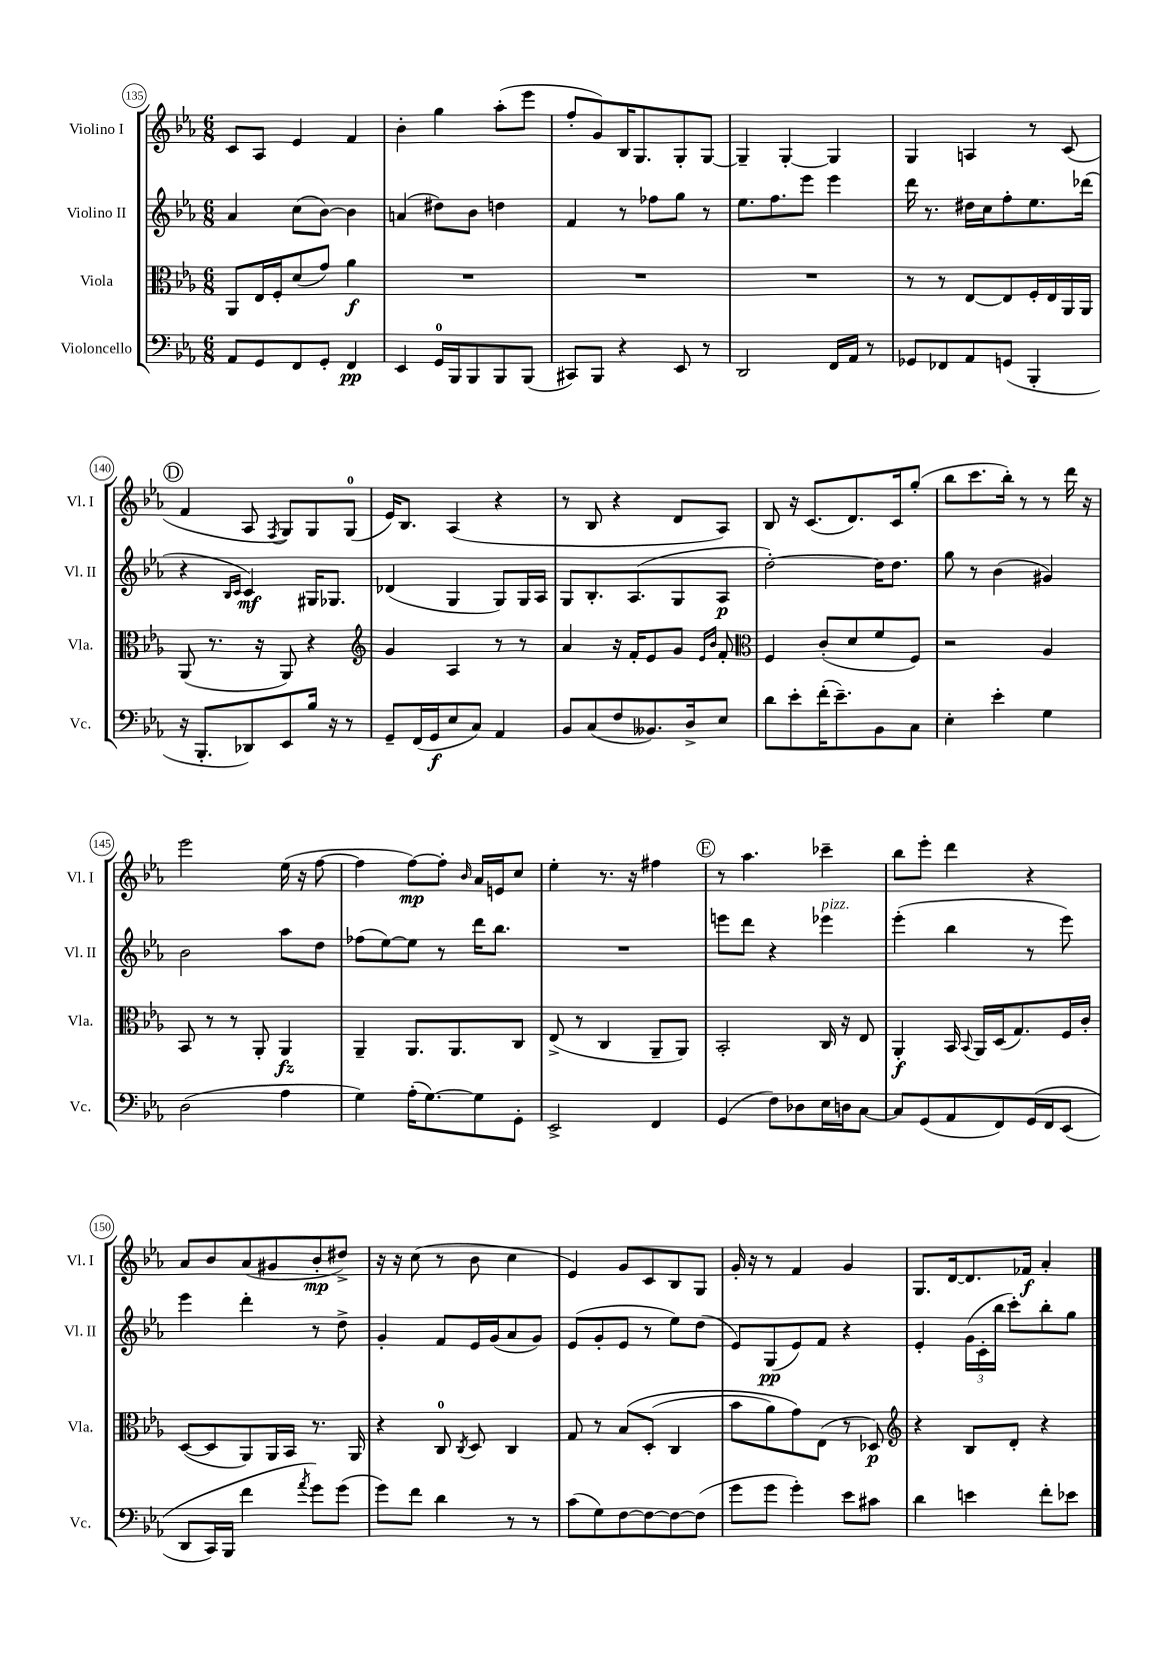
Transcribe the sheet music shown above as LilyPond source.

<<
\new StaffGroup <<
\new Staff = "s0" \with { instrumentName = "Violino I" shortInstrumentName = "Vl. I" } {
    \clef treble \key ees \major \numericTimeSignature \time 6/8
    \autoBeamOff c'8[ aes8] ees'4 f'4 |
    bes'4-. g''4 aes''8[-.( ees'''8] |
    f''8[-. g'8) bes16 g8. g8-. g8]~ |
    g4-- g4~-. g4 |
    g4 a4 r8 c'8( |
    \mark \markup { \circle "D" } f'4 aes8 \acciaccatura { f8 } g8[) g8 g8]-0( |
    ees'16[) bes8.] aes4( r4 |
    r8 bes8 r4 d'8[ aes8]) |
    bes8 r16 c'8.[( d'8.) c'16 g''8]-.( |
    bes''8[ c'''8. bes''16]-.) r8 r8 d'''16 r16 |
    ees'''2 ees''16( r16 f''8~ |
    f''4 f''8[~\mp) f''8]-. \grace { bes'16 } aes'16[ e'16 c''8] |
    ees''4-. r8. r16 fis''4 |
    \mark \markup { \circle "E" } r8 aes''4. ces'''4-- |
    bes''8[ ees'''8]-. d'''4 r4 |
    aes'8[ bes'8 aes'8( gis'8 bes'8-.\mp dis''8]->) |
    r16 r16 c''8( r8 bes'8 c''4 |
    ees'4) g'8[ c'8 bes8 g8] |
    g'16-. r16 r8 f'4 g'4 |
    g8.[ d'16~ d'8. fes'16]\f aes'4-. \bar "|." |
}
\new Staff = "s1" \with { instrumentName = "Violino II" shortInstrumentName = "Vl. II" } {
    \clef treble \key ees \major \numericTimeSignature \time 6/8
    \autoBeamOff aes'4 c''8[( bes'8]~) bes'4 |
    a'4( dis''8[) bes'8] d''4 |
    f'4 r8 fes''8[ g''8] r8 |
    ees''8.[ f''8. ees'''8] ees'''4 |
    d'''16 r8. dis''16[ c''16 f''8-. ees''8. des'''16]( |
    \mark \markup { \circle "D" } r4 \grace { bes16[ c'16] } c'4\mf) gis16[ ges8.] |
    des'4( g4 g8[) g16 aes16] |
    g8[ bes8.-. aes8.( g8 aes8]\p |
    d''2~-.) d''16[ d''8.] |
    g''8 r8 bes'4( gis'4) |
    bes'2 aes''8[ d''8] |
    fes''8[( ees''8~) ees''8] r8 d'''16[ bes''8.] |
    R2. |
    \mark \markup { \circle "E" } e'''8[ d'''8] r4 ees'''4^\markup { \italic "pizz." } |
    ees'''4-.( bes''4 r8 ees'''8) |
    ees'''4 d'''4-. r8 d''8-> |
    g'4-. f'8[ ees'16 g'16( aes'8 g'8]) |
    ees'8[( g'8-. ees'8] r8 ees''8[) d''8]( |
    ees'8[) g8\pp( ees'8) f'8] r4 |
    ees'4-. \tuplet 3/2 { g'16[( c'16-. bes''16] } c'''8[-.) bes''8-. g''8] \bar "|." |
}
\new Staff = "s2" \with { instrumentName = "Viola" shortInstrumentName = "Vla." } {
    \clef alto \key ees \major \numericTimeSignature \time 6/8
    \autoBeamOff aes,8[ ees16 f16-. d'8( g'8]) aes'4\f |
    R2. |
    R2. |
    R2. |
    r8 r8 ees8[~ ees8 f16-. ees16 aes,16 aes,16] |
    \mark \markup { \circle "D" } aes,8( r8. r16 aes,8) r4 |
    \clef treble g'4 aes4 r8 r8 |
    aes'4 r16 f'16[-. ees'8 g'8] \grace { ees'16[ bes'16] } f'8-. |
    \clef alto f4 c'8[-.( d'8 f'8 f8]) |
    r2 aes4 |
    bes,8 r8 r8 aes,8-. aes,4\fz |
    aes,4-- aes,8.[ aes,8. c8] |
    ees8->( r8 c4 aes,8[-- aes,8]) |
    \mark \markup { \circle "E" } bes,2-. c16 r16 ees8 |
    aes,4-.\f bes,16 \appoggiatura { bes,8 } aes,16[ d16( g8.) f16 c'16]-. |
    d8[~( d8 aes,8) aes,16 bes,16] r8. aes,16 |
    r4 c8-0 \acciaccatura { c8 } d8 c4 |
    g8 r8 bes8[\( d8]-.( c4 |
    bes'8[ aes'8) g'8\) ees8]( r8 des8\p) |
    \clef treble r4 bes8[ d'8]-. r4 \bar "|." |
}
\new Staff = "s3" \with { instrumentName = "Violoncello" shortInstrumentName = "Vc." } {
    \clef bass \key ees \major \numericTimeSignature \time 6/8
    \autoBeamOff aes,8[ g,8 f,8 g,8]-. f,4\pp |
    ees,4 g,16[-0 bes,,16 bes,,8 bes,,8 bes,,8]( |
    cis,8[) bes,,8] r4 ees,8 r8 |
    d,2 f,16[ aes,16] r8 |
    ges,8[ fes,8 aes,8 g,8]( bes,,4-. |
    \mark \markup { \circle "D" } r16 bes,,8.[-. des,8) ees,8 bes16] r16 r8 |
    g,8[-- f,16( g,16\f ees8 c8]) aes,4 |
    bes,8[ c8( f8 beses,8.) d16-> ees8] |
    d'8[ ees'8-. f'16-.( ees'8.--) bes,8 c8] |
    ees4-. ees'4-. g4 |
    d2( aes4 |
    g4) aes16[-.( g8.~) g8 g,8]-. |
    ees,2-> f,4 |
    \mark \markup { \circle "E" } g,4( f8[) des8 ees16 d16 c8]~ |
    c8[ g,8( aes,8 f,8) g,16\( f,16 ees,8]( |
    d,8[ c,16) bes,,16] f'4 \acciaccatura { aes'8 } g'8[\) g'8]( |
    g'8[) f'8] d'4 r8 r8 |
    c'8[( g8) f8~ f8~ f8~ f8]( |
    g'8[ g'8] g'4-.) ees'8[ cis'8] |
    d'4 e'4 f'8[-. ees'8] \bar "|." |
}
>>
>>
\layout { \context { \Score currentBarNumber = #135 \override BarNumber.stencil = #(make-stencil-circler 0.1 0.3 ly:text-interface::print) } }
